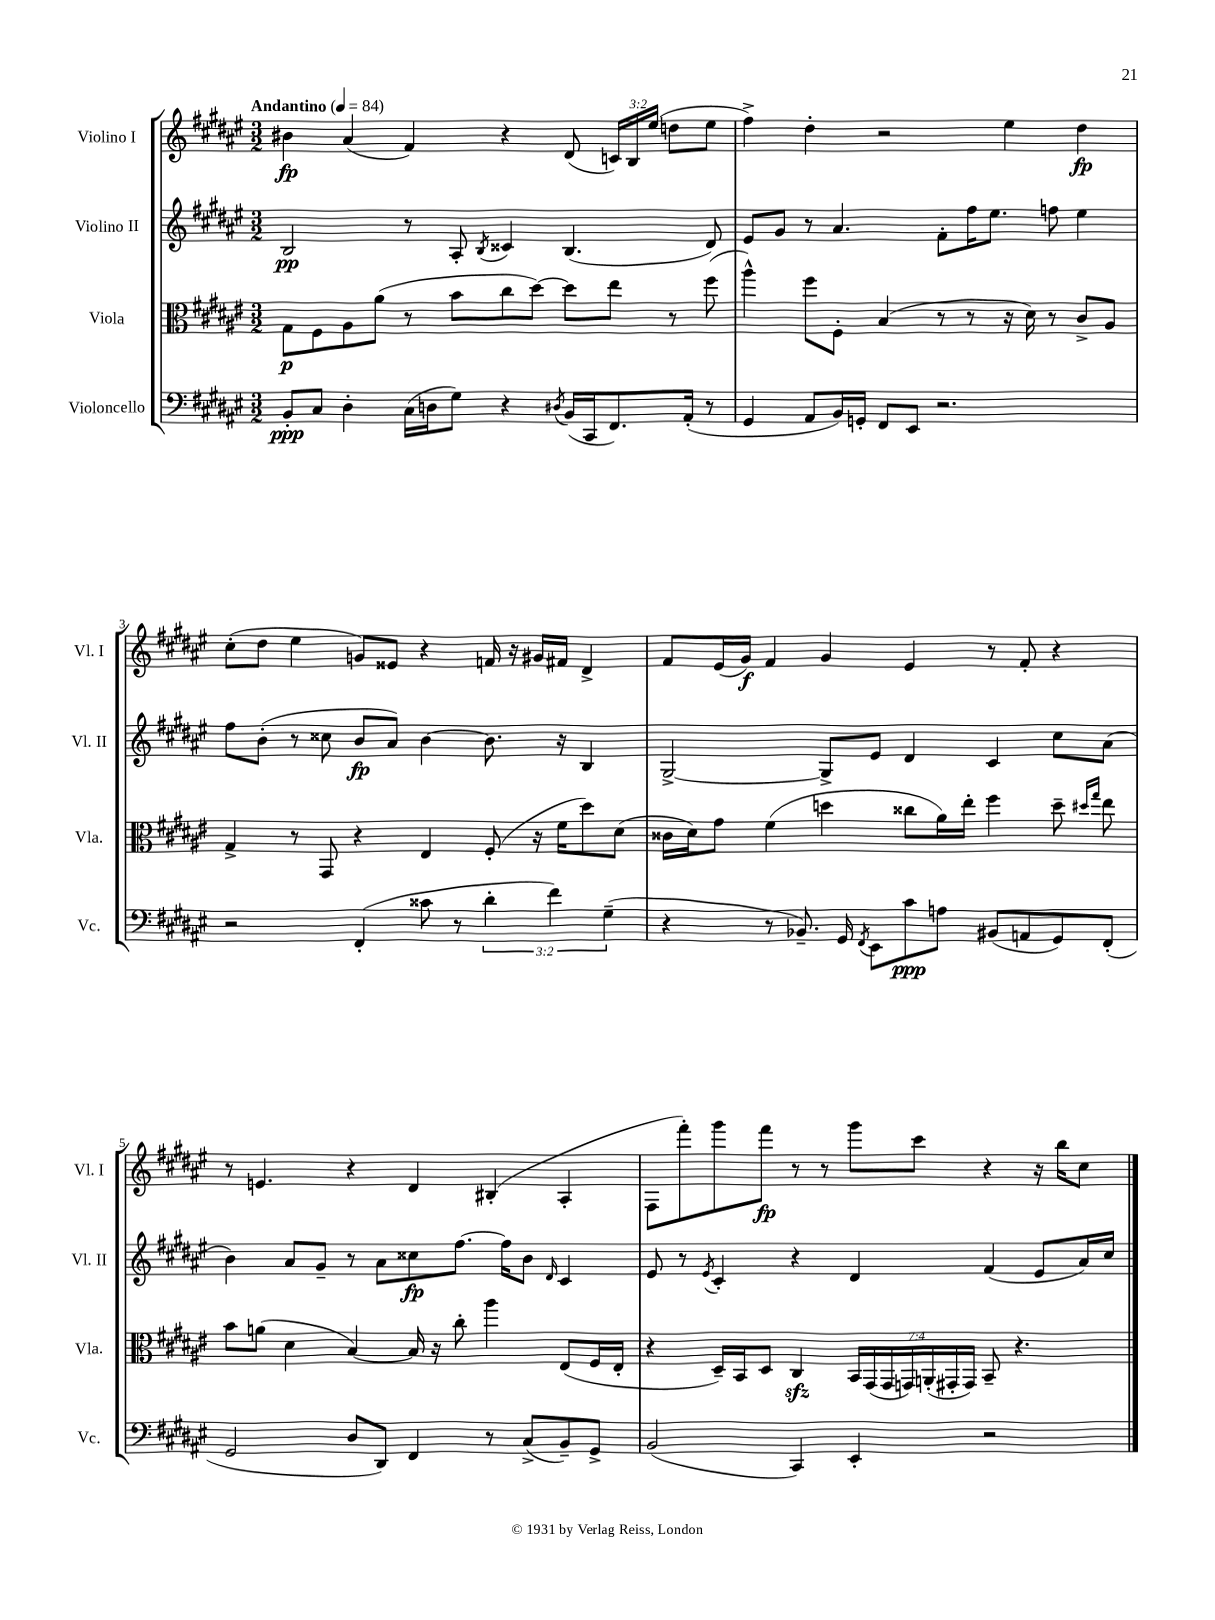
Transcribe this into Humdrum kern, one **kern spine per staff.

**kern	**kern	**kern	**kern
*staff4	*staff3	*staff2	*staff1
*clefF4	*clefC3	*clefG2	*clefG2
*k[f#c#g#d#a#e#]	*k[f#c#g#d#a#e#]	*k[f#c#g#d#a#e#]	*k[f#c#g#d#a#e#]
*M3/2	*M3/2	*M3/2	*M3/2
*MM84	*MM84	*MM84	*MM84
8BB'	8G#	2B	4b#
8C#	8F#	.	.
4D#'	8A#	.	(4a#
.	(8a#	.	.
(16C#	8r	8r	4f#)
16D	.	.	.
8G#)	8b	8A#'	.
.	.	8qB	.
4r	8cc#	4c##	4r
.	[8dd#)	.	.
8qD#	.	.	.
(16BB	8dd#]	(4.B	(8d#
16CC#	.	.	.
8.FF#)	8ee#	.	24c)
.	.	.	24B
.	.	.	(24ee#
.	8r	.	8dd
(16AA#'	.	.	.
8r	(8ff#	8d#)	8ee#
=	=	=	=
4GG#	4aa#^^)	8e#	4ff#^)
.	.	8g#	.
8AA#	8ff#	8r	4dd#'
16BB)	8F#'	4.a#	.
16GG'	.	.	.
8FF#	(4B	.	2r
8EE#	.	.	.
2.r	8r	8f#'	.
.	8r	16ff#	.
.	.	8.ee#	.
.	16r	.	4ee#
.	16d#)	.	.
.	8r	8ff	.
.	8c#^	4ee#	4dd#
.	8A#	.	.
=	=	=	=
2r	4G#^	8ff#	(8cc#'
.	.	(8b'	8dd#
.	8r	8r	4ee#
.	8GG#	8cc##	.
(4FF#'	4r	8b	8g)
.	.	8a#)	8e##
8c##	4E#	[4b	4r
8r	.	.	.
6d#'	(8F#'	8.b]	16f
.	.	.	16r
.	16r	.	16g#
6f#)	.	.	.
.	16f#	16r	16f#
.	8dd#)	4B	4d#^
(6G#~	.	.	.
.	(8d#	.	.
=	=	=	=
4r	16c##	[2G#^	8f#
.	16d#)	.	.
.	8g#	.	(16e#
.	.	.	16g#)
8r	(4f#	.	4f#
8.BB-~)	.	.	.
.	4dd	8G#^]	4g#
16GG#	.	.	.
8qFF#	.	.	.
8EE#	.	8e#	.
8c#	8cc##	4d#	4e#
8A	16a#)	.	.
.	16ee#'	.	.
(8BB#	4ff#	4c#	8r
8AA	.	.	8f#'
8GG#)	8dd~	8cc#	4r
.	16qqdd#	.	.
.	16qqgg#	.	.
(8FF#'	8ee#	(8a#	.
=	=	=	=
2GG#	8b	4b)	8r
.	(8a	.	4.e
.	4d#	8a#	.
.	.	8g#~	.
8D#	[4B)	8r	4r
8DD#)	.	8a#	.
4FF#	16B]	8cc##	4d#
.	16r	.	.
.	8cc#'	[8.ff#	.
8r	4aa#	.	(4B#'
.	.	16ff#]	.
(8C#^	.	8b	.
.	.	16qqd#	.
8BB~)	(8E#	4c#	4A#'
8GG#^	16F#	.	.
.	16E#'	.	.
=	=	=	=
(2BB	4r	8e#	8F#
.	.	8r	8fff#')
.	.	8qe#	.
.	16D#~)	4c#'	8ggg#
.	16BB	.	.
.	8D#	.	8fff#
4CC#)	4C#	4r	8r
.	.	.	8r
4EE#'	28BB	4d#	8ggg#
.	(28GG#	.	.
.	28GG#	.	.
.	28GG)	.	.
.	.	.	8ccc#
.	(28AA'	.	.
.	28GG#'	.	.
.	28GG#)	.	.
2r	8BB~	(4f#	4r
.	4.r	.	.
.	.	8e#	16r
.	.	.	16bb
.	.	16a#)	8cc#
.	.	16cc#	.
==	==	==	==
*-	*-	*-	*-
